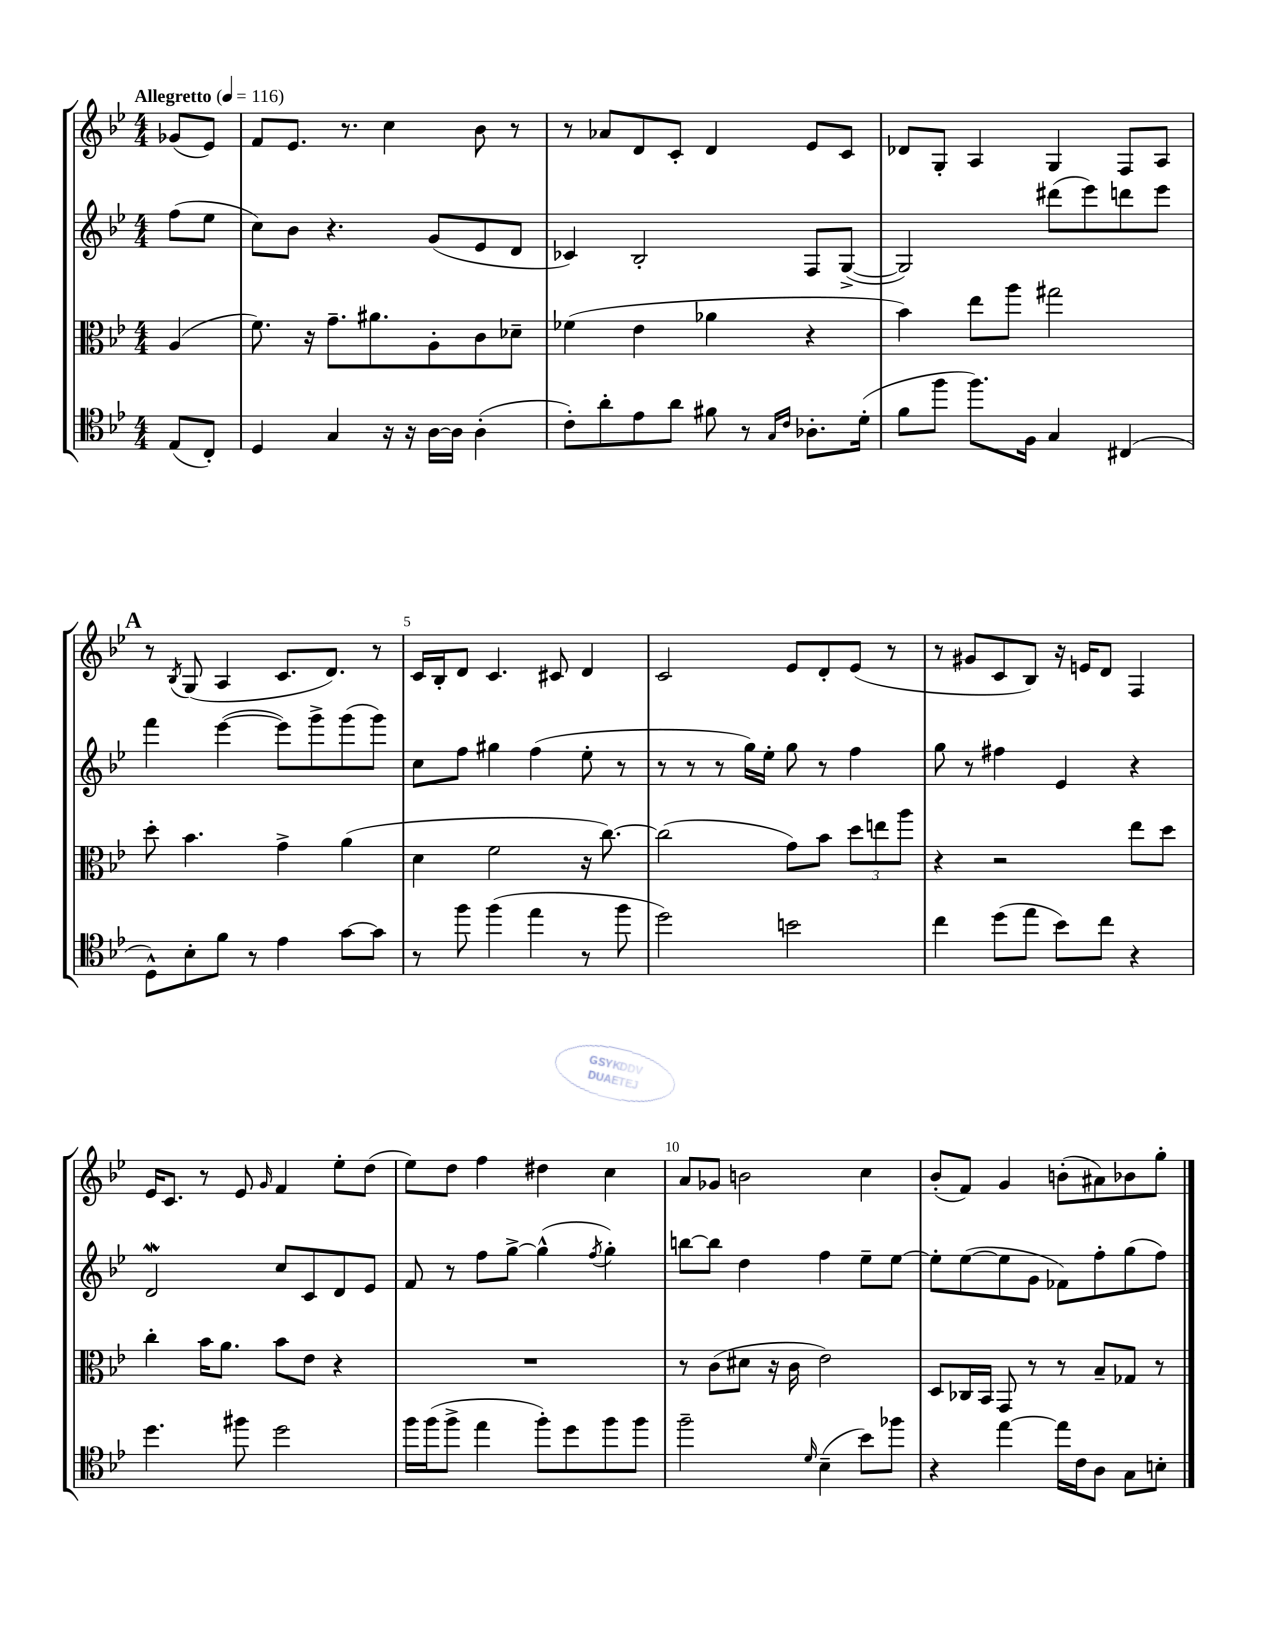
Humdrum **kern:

**kern	**kern	**kern	**kern
*staff4	*staff3	*staff2	*staff1
*clefC4	*clefC3	*clefG2	*clefG2
*k[b-e-]	*k[b-e-]	*k[b-e-]	*k[b-e-]
*M4/4	*M4/4	*M4/4	*M4/4
*MM116	*MM116	*MM116	*MM116
(8E-	(4A	(8ff	(8g-
8C')	.	8ee-	8e-)
=	=	=	=
4D	8.f)	8cc)	8f
.	.	8b-	8.e-
.	16r	.	.
4G	8.g~	4.r	.
.	.	.	8.r
.	8.a#	.	.
16r	.	.	4cc
16r	.	.	.
[16A	8A'	(8g	.
16A]	.	.	.
(4A'	8c	8e-	8b-
.	8d-~	8d	8r
=	=	=	=
8c')	(4f-	4c-)	8r
8a'	.	.	8a-
8e-	4e-	2B-'	8d
8a	.	.	8c'
8f#	4a-	.	4d
8r	.	.	.
16qqG	.	.	.
16qqc	.	.	.
8.A-'	4r	8F	8e-
.	.	([8G^	8c
(16d'	.	.	.
=	=	=	=
8f	4b-)	2G])	8d-
8ff	.	.	8G'
8.ff)	8ee-	.	4A
.	8aa	.	.
16F	.	.	.
4G	2gg#	(8ddd#	4G
.	.	8eee-)	.
(4C#	.	8ddd	8F
.	.	8eee-	8A
=	=	=	=
8D^^)	8dd'	4fff	8r
.	.	.	8qB-
8B-'	4.b-	.	(8G
8f	.	([4eee-	4A
8r	.	.	.
4e-	4g^	8eee-])	8.c
.	.	8ggg^	.
.	.	.	8.d)
[8g	(4a	(8ggg	.
8g]	.	8ggg)	8r
=	=	=	=
8r	4d	8cc	16c
.	.	.	16B-'
8ff	.	8ff	8d
(4ff	2f	4gg#	4.c
4ee-	.	(4ff	.
.	.	.	8c#
8r	16r	8ee-'	4d
.	[8.cc)	.	.
8ff	.	8r	.
=	=	=	=
2dd)	(2cc]	8r	2c
.	.	8r	.
.	.	8r	.
.	.	16gg)	.
.	.	16ee-'	.
2b	8g)	8gg	8e-
.	8b-	8r	8d'
.	12dd	4ff	(8e-
.	12ee	.	.
.	.	.	8r
.	12aa	.	.
=	=	=	=
4cc	4r	8gg	8r
.	.	8r	8g#
(8dd	2r	4ff#	8c
8ee-	.	.	8B-)
8b-)	.	4e-	16r
.	.	.	16e
8cc	.	.	8d
4r	8ee-	4r	4F
.	8dd	.	.
=	=	=	=
4.dd	4cc'	2d	16e-
.	.	.	8.c
.	16b-	.	8r
.	8.a	.	.
8ff#	.	.	8e-
.	.	.	16qqg
2dd	8b-	8cc	4f
.	8e-	8c	.
.	4r	8d	8ee-'
.	.	8e-	(8dd
=	=	=	=
16ff	1r	8f	8ee-)
(16ff	.	.	.
8ff^	.	8r	8dd
4ee-	.	8ff	4ff
.	.	[8gg^	.
8ff')	.	(4gg^^]	4dd#
8dd	.	.	.
.	.	8qff	.
8ff	.	4gg')	4cc
8ff	.	.	.
=	=	=	=
2ff~	8r	[8bb	8a
.	(8c	8bb]	8g-
.	8d#	4dd	2b
.	16r	.	.
.	16c	.	.
16qqd	.	.	.
(4B-~	2e-)	4ff	.
8b-)	.	8ee-~	4cc
8ff-	.	[8ee-	.
=	=	=	=
4r	8D	8ee-']	(8b-'
.	16C-	([8ee-	8f)
.	16BB-	.	.
[4ee-	8GG	8ee-]	4g
.	8r	8g	.
16ee-]	8r	8f-)	(8b'
16c	.	.	.
8A	8B-~	8ff'	8a#)
8G	8G-	(8gg	8b-
8B'	8r	8ff)	8gg'
==	==	==	==
*-	*-	*-	*-
